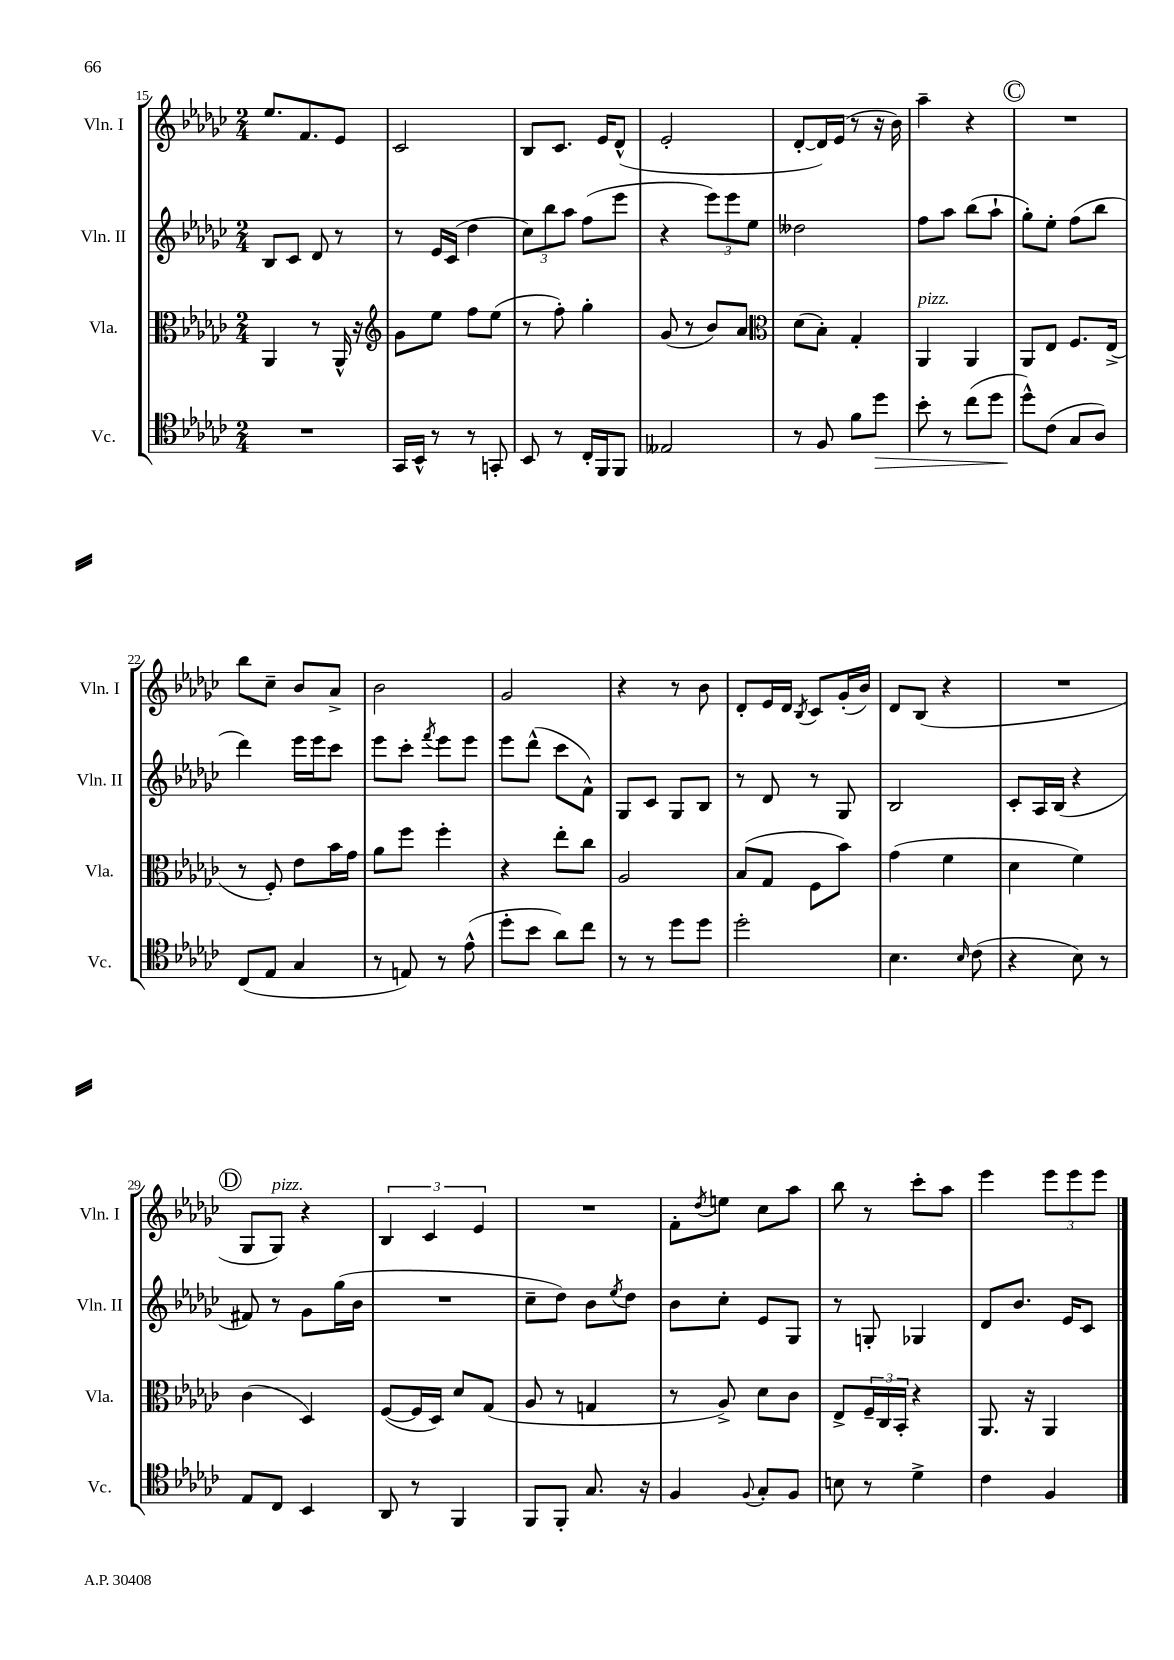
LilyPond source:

<<
\new StaffGroup <<
\new Staff = "s0" \with { instrumentName = "Vln. I" shortInstrumentName = "Vln. I" } {
    \clef treble \key ges \major \numericTimeSignature \time 2/4
    ees''8. f'8. ees'8 |
    ces'2 |
    bes8 ces'8. ees'16 des'8-^( |
    ees'2-. |
    des'8~-. des'16) ees'16( r8 r16 bes'16) |
    aes''4-- r4 |
    \mark \markup { \circle "C" } R2 |
    bes''8 ces''8-- bes'8 aes'8-> |
    bes'2 |
    ges'2 |
    r4 r8 bes'8 |
    des'8-. ees'16 des'16 \acciaccatura { bes8 } ces'8 ges'16-.( bes'16) |
    des'8 bes8( r4 |
    R2 |
    \mark \markup { \circle "D" } ges8 ges8^\markup { \italic "pizz." }) r4 |
    \tuplet 3/2 { bes4 ces'4 ees'4 } |
    R2 |
    f'8-. \acciaccatura { des''8 } e''8 ces''8 aes''8 |
    bes''8 r8 ces'''8-. aes''8 |
    ees'''4 \tuplet 3/2 { ees'''8 ees'''8 ees'''8 } \bar "|." |
}
\new Staff = "s1" \with { instrumentName = "Vln. II" shortInstrumentName = "Vln. II" } {
    \clef treble \key ges \major \numericTimeSignature \time 2/4
    bes8 ces'8 des'8 r8 |
    r8 ees'16 ces'16( des''4 |
    \tuplet 3/2 { ces''8) bes''8 aes''8 } f''8( ees'''8 |
    r4 \tuplet 3/2 { ees'''8) ees'''8 ees''8 } |
    deses''2 |
    f''8 aes''8 bes''8( aes''8-! |
    \mark \markup { \circle "C" } ges''8-.) ees''8-. f''8( bes''8 |
    des'''4) ees'''16 ees'''16 ces'''8 |
    ees'''8 ces'''8-. \acciaccatura { f'''8 } ees'''8 ees'''8 |
    ees'''8 des'''8-^( ces'''8 f'8-^) |
    ges8 ces'8 ges8 bes8 |
    r8 des'8 r8 ges8 |
    bes2 |
    ces'8-. aes16 bes16( r4 |
    \mark \markup { \circle "D" } fis'8) r8 ges'8 ges''16( bes'16 |
    R2 |
    ces''8-- des''8) bes'8 \acciaccatura { ees''8 } des''8 |
    bes'8 ces''8-. ees'8 ges8 |
    r8 g8-. ges4 |
    des'8 bes'8. ees'16 ces'8 \bar "|." |
}
\new Staff = "s2" \with { instrumentName = "Vla." shortInstrumentName = "Vla." } {
    \clef alto \key ges \major \numericTimeSignature \time 2/4
    aes,4 r8 aes,16-^ r16 |
    \clef treble ges'8 ees''8 f''8 ees''8( |
    r8 f''8-.) ges''4-. |
    ges'8( r8 bes'8) aes'8 |
    \clef alto des'8( bes8-.) ges4-. |
    aes,4^\markup { \italic "pizz." } aes,4 |
    \mark \markup { \circle "C" } aes,8 ees8 f8. ees16->( |
    r8 f8-.) ees'8 bes'16 ges'16 |
    aes'8 f''8 f''4-. |
    r4 ees''8-. ces''8 |
    aes2 |
    bes8( ges8 f8 bes'8) |
    ges'4( f'4 |
    des'4 f'4) |
    \mark \markup { \circle "D" } ces'4( des4) |
    f8~( f16 des16) des'8 ges8( |
    aes8 r8 g4 |
    r8 aes8->) des'8 ces'8 |
    ees8-> \tuplet 3/2 { f16-- ces16 bes,16-. } r4 |
    aes,8. r16 aes,4 \bar "|." |
}
\new Staff = "s3" \with { instrumentName = "Vc." shortInstrumentName = "Vc." } {
    \clef tenor \key ges \major \numericTimeSignature \time 2/4
    R2 |
    ges,16 bes,16-^ r8 r8 g,8-. |
    bes,8 r8 ces16-. f,16 f,8 |
    eeses2 |
    r8 f8 f'8 des''8\> |
    bes'8-. r8 ces''8( des''8 |
    \mark \markup { \circle "C" } des''8-^\!) ces'8( ges8 aes8) |
    ces8( ees8 ges4 |
    r8 e8) r8 ees'8-^( |
    des''8-. bes'8 aes'8) ces''8 |
    r8 r8 des''8 des''8 |
    des''2-. |
    bes4. \grace { bes16 } ces'8( |
    r4 bes8) r8 |
    \mark \markup { \circle "D" } ees8 ces8 bes,4 |
    aes,8 r8 f,4 |
    f,8 f,8-. ges8. r16 |
    f4 \appoggiatura { f8 } ges8-. f8 |
    b8 r8 des'4-> |
    ces'4 f4 \bar "|." |
}
>>
>>
\layout { \context { \Score currentBarNumber = #15 } }
